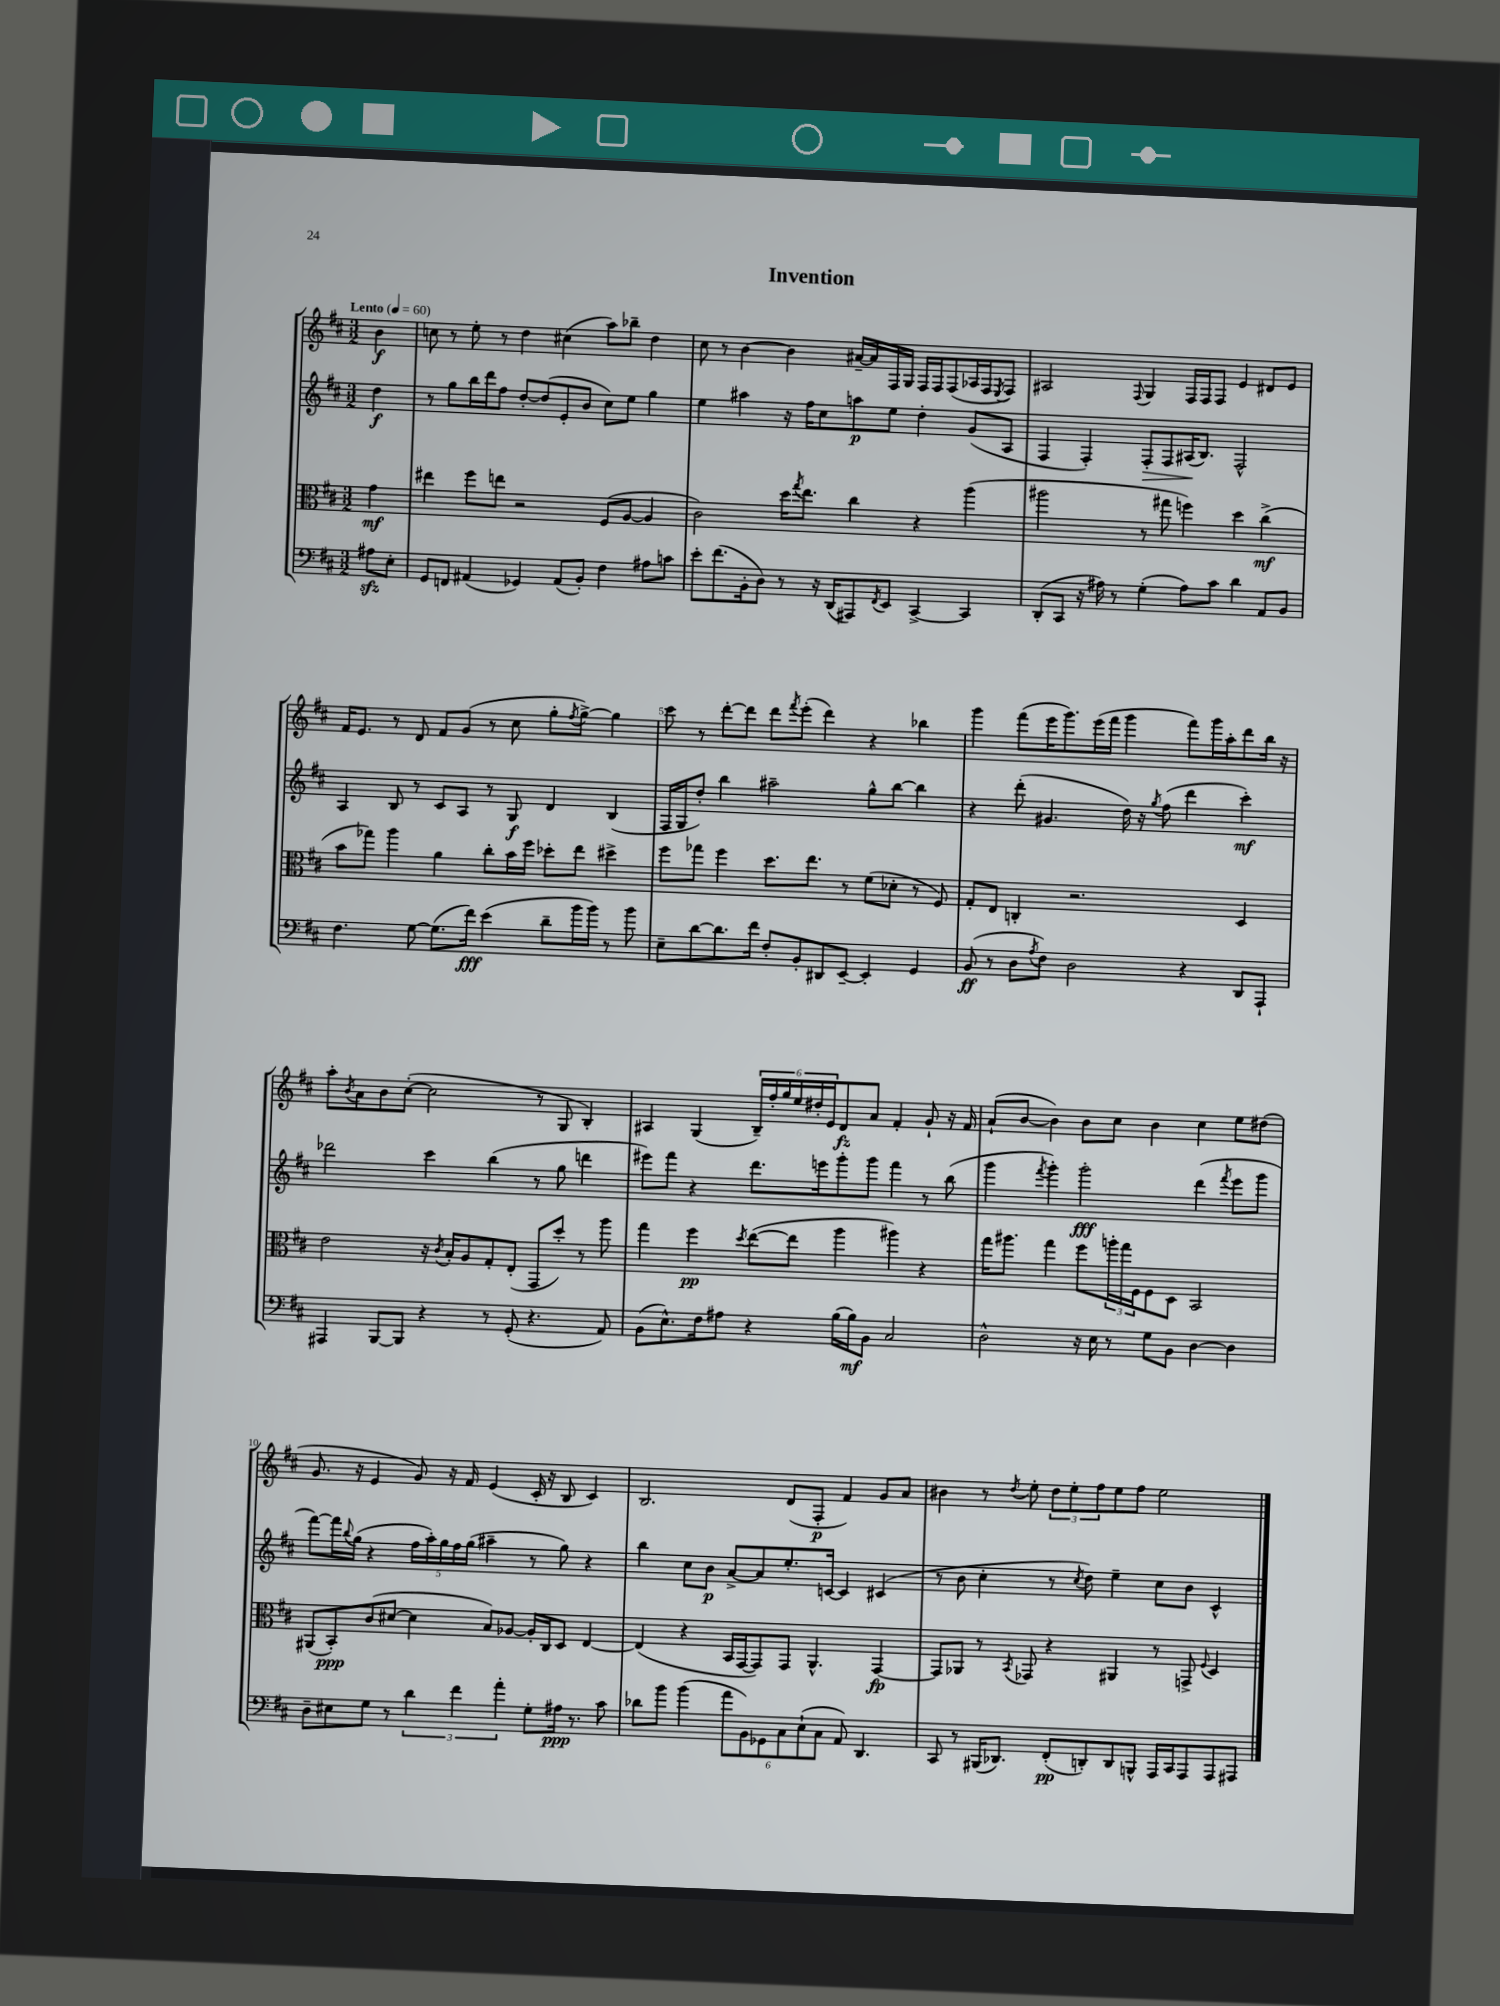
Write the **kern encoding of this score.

**kern	**kern	**kern	**kern
*staff4	*staff3	*staff2	*staff1
*clefF4	*clefC3	*clefG2	*clefG2
*k[f#c#]	*k[f#c#]	*k[f#c#]	*k[f#c#]
*M3/2	*M3/2	*M3/2	*M3/2
*MM60	*MM60	*MM60	*MM60
8A#	4g	4dd	4b
8E'	.	.	.
=	=	=	=
8GG	4ee#	8r	8cc
8FF	.	8gg	8r
(4AA#	8ff#	16bb	8ee'
.	.	16ddd	.
.	8ee	8ff#	8r
4GG-)	2r	[8dd'	4dd
.	.	(8dd]	.
(8AA#	.	8e'	(4cc#
8BB')	.	8b	.
4F#	(8F#	8cc#)	8aa)
.	[8A	8ee	8bb-~
8A#	4A]	4gg	4dd
8c	.	.	.
=	=	=	=
8e'	2c#)	4ee	8cc#
(8.f#	.	.	8r
.	.	4aa#	[4b
16BB'	.	.	.
8D)	.	.	.
8r	16dd	16r	4b]
.	8qgg	.	.
.	8.ee	16ff#	.
16r	.	8cc#	.
(16DD	.	.	.
8AAA#)	4cc#	8aa	[16a#~
.	.	.	16a#]
8qFF#	.	.	.
8EE	.	8ee	16F#
.	.	.	16G
[4CC#^	4r	4dd'	16F#
.	.	.	16F#
.	.	.	(8F#
4CC#]	(4aa	(8g	16A-
.	.	.	16F#
.	.	.	8qE
.	.	8A	8F#)
=	=	=	=
(8DD'	2aa#	4F#	2A#
8CC#	.	.	.
16r	.	4F#')	.
16A#)	.	.	.
8r	.	.	.
.	.	.	8qqF#
(4G'	8r	8F#'	4G
.	8gg#	8F#	.
8A#)	4ff)	(16A#	16F#
.	.	8.B)	16F#
8c#	.	.	8F#
4d	4dd	2F#^^	4e
8AA	(4cc#^	.	8d#
8BB	.	.	8e
=	=	=	=
4.F#	8b	4A	16f#
.	.	.	8.e
.	8gg-)	.	.
.	4aa	8B	8r
[8G	.	8r	8d
(8.G]	4a	8c#	8f#
.	.	8A	(8g
16f#)	.	.	.
(4e	8cc#'	8r	8r
.	16b	8G	8cc#
.	16ff#	.	.
8d~	8dd-'	4d	8gg'
.	.	.	8qff#
16b	8ee	.	[8gg^)
16b)	.	.	.
8r	4dd#^	(4B	4gg]
8b	.	.	.
=	=	=	=
8E~	8ff#	16F#	8ccc#
.	.	16G	.
[8d	8gg-	8dd')	8r
8.d]	4ff#	4bb	[8ddd'
.	.	.	8ddd]
16f#	.	.	.
8F#'	8.dd	2aa#~	8ddd
.	.	.	8qfff#
8BB'	.	.	(8eee'
.	8.ee	.	.
8DD#	.	.	4ddd)
[8EE~	8r	.	.
4EE']	(8f#	8gg^^	4r
.	8d-'	[8bb	.
4GG	8r	4bb]	4bb-
.	8F#)	.	.
=	=	=	=
(8BB	8G'	4r	4ggg
8r	8E	.	.
8D	4C'	(8ddd'	(8fff#
8qA	.	.	.
8F#)	.	4.g#	16eee
.	.	.	8.ggg)
2D	2.r	.	.
.	.	.	(16eee
.	.	.	16fff#
.	.	16dd)	4ggg
.	.	16r	.
.	.	8qgg	.
.	.	(8ff#	.
4r	.	4ddd	8fff#)
.	.	.	16ggg
.	.	.	16aa'
8DD	4D	4ccc#')	8ddd
8AAA`	.	.	16bb
.	.	.	16r
=	=	=	=
4AAA#	2e	2ddd-	8aa'
.	.	.	8qb
.	.	.	8a
[8BBB	.	.	8b
8BBB]	.	.	([8cc#'
4r	16r	4ccc#	2cc#]
.	8qc#	.	.
.	16B'	.	.
.	8A	.	.
8r	8G'	(4bb	.
(8GG'	(8E'	.	.
4.r	8GG	8r	8r
.	8dd')	8gg	8G
.	8r	4ddd	4B')
8AA)	8aa	.	.
=	=	=	=
(8BB	4gg	8eee#)	4A#
8.E^^)	.	8fff#	.
.	4ff#	4r	(4G
16F#	.	.	.
8A#	.	.	.
.	8qdd	.	.
4r	([8ee	8.ddd	24B~)
.	.	.	24ff#'
.	.	.	24gg
.	8ee]	.	24ee
.	.	.	24dd#'
.	.	16eee	.
.	.	.	24e
(16B	4aa	8ggg'	8d
16B)	.	.	.
8BB	.	8ggg	8a
2C#	4aa#)	4fff#	4f#'
.	4r	8r	8g`
.	.	(8bb	16r
.	.	.	16f#
=	=	=	=
2D^^	16gg	4ggg	(8a`
.	8.aa#	.	.
.	.	.	[8b
.	.	8qfff#	.
.	4gg	4ggg')	4b])
16r	8ff#	2ggg'	8b
16E	.	.	.
8r	24aa'	.	8cc#
.	24gg	.	.
.	24F#	.	.
8G	8F#	.	4b
8BB	8D	.	.
[4D	2BB	(4ddd	4cc#
.	.	8qfff#	.
4D]	.	8eee	8ee
.	.	8ggg	(8dd#
=	=	=	=
8D~	(8AA#	[8fff#)	8.g
8E#	8BB')	16fff#]	.
.	.	8qqbb	.
.	.	(16gg	16r
8G	(8c#	4r	4e
8r	[8d#	.	.
6d	4d#]	20ff#	8g)
.	.	20aa')	.
.	.	20gg	.
.	.	.	16r
.	.	20ff#	.
6f#	.	.	.
.	.	.	16f#
.	.	(20gg	.
.	8B)	4aa#~	(4e
6a'	.	.	.
.	[8A-	.	.
8G'	16A-']	8r	16c#'
.	16C#	.	16r
16A#	8D	8gg)	8B
8.r	.	.	.
.	[4E	4r	4c#)
8c#	.	.	.
=	=	=	=
8d-	(4E]	4bb	2.B
8b	.	.	.
(4b	4r	8cc#	.
.	.	8b	.
12a	16BB	[8a^	.
.	[16GG	.	.
12BB)	.	.	.
.	8GG])	8a]	.
12GG-	.	.	.
12C#	8GG	8.ee'	(8d
(12E`	.	.	.
.	4.AA^^	.	8F#'
12C#	.	.	.
.	.	[16c	.
8AA)	.	4c]	4f#)
4.DD	.	.	.
.	[4GG	(4c#	8g
.	.	.	8a
=	=	=	=
8CC#	8GG]	8r	4b#
8r	8AA-	8b	.
(16BBB#	8r	4cc#'	8r
8.DD-)	.	.	.
.	8qBB	.	8qdd
.	8GG-	.	8ee'
(8FF#'	4r	8r	12dd
.	.	.	12ee'
.	.	8qcc#	.
8DD')	.	8dd)	.
.	.	.	12ff#
8DD	4AA#	4ee~	8ee
8BBB^^	.	.	8ff#
16AAA	8r	8cc#	2ee
16CC#	.	.	.
8AAA	8GG^	8b	.
.	8qqF#	.	.
8AAA	4D	4c#^^	.
8AAA#	.	.	.
==	==	==	==
*-	*-	*-	*-
